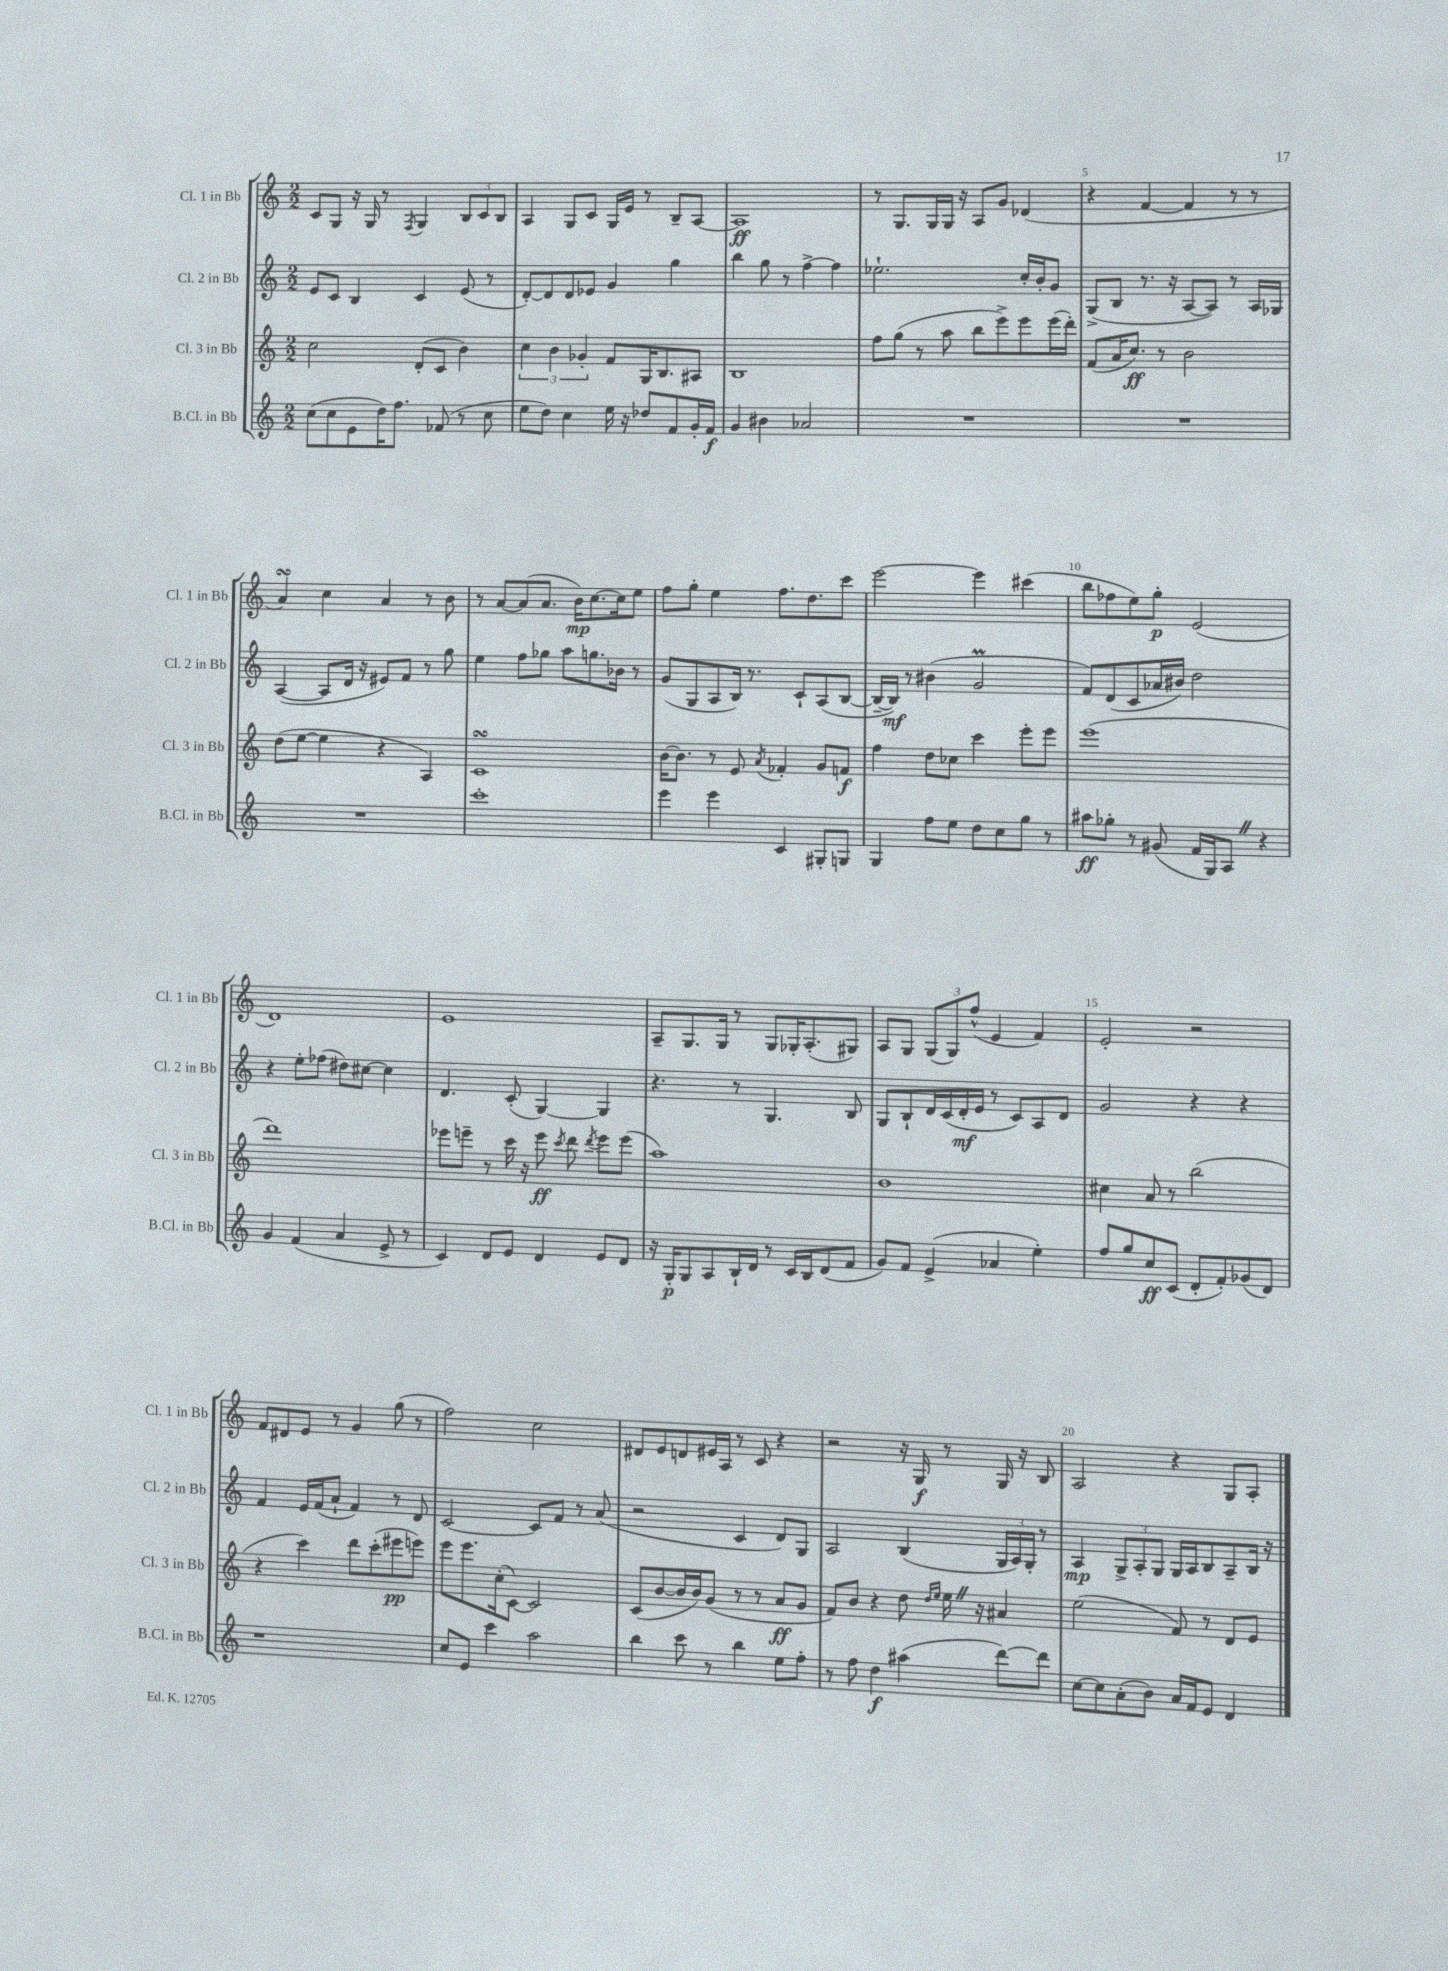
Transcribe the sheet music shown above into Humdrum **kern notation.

**kern	**kern	**kern	**kern
*staff4	*staff3	*staff2	*staff1
*clefG2	*clefG2	*clefG2	*clefG2
*k[]	*k[]	*k[]	*k[]
*M2/2	*M2/2	*M2/2	*M2/2
(8cc\L	2cc\	8e/L	8c/L
8cc\	.	8c/J	8G/J
8e\	.	4B/	16r
.	.	.	16G/
16dd\K)	.	.	8r
8.ff\J	.	.	.
.	.	.	8qF/
.	(8d'/L	4c/	4G/
(8f-/	8c/J	.	.
8r	4b\)	(8e/	12B/L
.	.	.	12c/
8cc\	.	8r	.
.	.	.	12B/J
=	=	=	=
8ee\L	6cc\	[8d'/L)	4A/
8dd\J)	.	8d/]	.
.	6b\	.	.
4cc\	.	8d/	8G/L
.	6g-'/	.	.
.	.	8e-/J	8c/J
16ee\	8f/L	4g/	16G/LL
16r	.	.	16e/JJ
8dd-/L	16G/K	.	8r
.	8.B/	.	.
8f/	.	4gg\	8B~/L
16g'/L	8A#/J	.	[8A/J
16f/JJ	.	.	.
=	=	=	=
4g/	1B	4bb\	1A]
4b#\	.	8gg\	.
.	.	8r	.
2a-/	.	[4ff^\	.
.	.	4ff\]	.
=	=	=	=
1r	8ff\L	2.ee-`\	8r
.	(8gg\J	.	8.G/L
.	8r	.	.
.	.	.	16G/L
.	8aa\	.	16G/JJ
.	.	.	16r
.	8bb\L	.	8A/L
.	8eee^\)	.	8g/J
.	8eee\	16cc'/LL	(4d-/
.	.	16b'/J	.
.	(16eee\L	8g/J	.
.	16ddd'\JJ)	.	.
=	=	=	=
1r	(8f/L	(8G^/L	4r
.	16a/K	8B/J	.
.	8.cc/J)	.	.
.	.	8.r	[4f/
.	8r	.	.
.	.	16r	.
.	2b\	[8A/L	4f/]
.	.	8A/]J)	.
.	.	8r	8r
.	.	16A/LL	8r
.	.	16G-/JJ	.
=	=	=	=
1r	(8dd\L	([4A/	4a/)
.	[8ee\J	.	.
.	4ee\]	8A/]L	4cc\
.	.	16d/Jk	.
.	.	16r	.
.	4r	8e#/L)	4a/
.	.	8f/J	.
.	4A/)	8r	8r
.	.	8gg\	8b\
=	=	=	=
1ccc'	1c	4ee\	8r
.	.	.	[8a/L
.	.	8ff\L	(8a/]
.	.	8gg-\J	8.a/J
.	.	8aa\L	.
.	.	.	16b\LK)
.	.	8.gg\	[8.cc\
.	.	16b-\Jk	16cc\]k
.	.	8r	8ee\J
=	=	=	=
4eee\	[16b\LK	(8g/L	8ff\L
.	8.b\]J	.	.
.	.	8G/	8gg'\J
4eee\	8r	8A/	4ee\
.	8e/	16B/Jk)	.
.	.	8.r	.
.	8qa/	.	.
4c/	4f-'/	.	8.ff\L
.	.	8c`/L	.
.	.	.	8.dd\
8G#'/L	8g/L	(8A/	.
8G/J	8f/J	[8B/J	8ccc\J
=	=	=	=
4G/	4ff\	16B~/_LL	[2eee\
.	.	16B/]JJ)	.
.	.	8r	.
8ff\L	8dd\L	(4b#\	.
8ee\J	8cc-\J	.	.
8dd\L	4ccc\	2g/	4eee\]
8cc\	.	.	.
8gg\J	8eee'\L	.	(4ccc#\
8r	8eee\J	.	.
=	=	=	=
8aa#\L	(1eee	8f/L)	8bb\L
8gg-'\J	.	(8d/	8ff-\
8r	.	8c/	8ee\)
(8g#/	.	16a-/L	8gg'\J
.	.	16b#/JJ)	.
16f/LL	.	2dd\	(2e/
16G/J)	.	.	.
8A/J	.	.	.
4r	.	.	.
=	=	=	=
4g/	1ddd)	4r	1d)
(4f/	.	8ee'\L	.
.	.	(8ff-\J	.
4a/	.	8dd#\L)	.
.	.	[8cc#\J	.
8e^/	.	4cc#\]	.
8r	.	.	.
=	=	=	=
4c/)	8eee-\L	4.d/	1e
.	8eee~\J	.	.
8d/L	8r	.	.
8e/J	16ccc\	(8c'/	.
.	16r	.	.
4d/	8eee\	[4G/)	.
.	8qccc/	.	.
.	8ddd\	.	.
.	8qddd/	.	.
8e/L	8eee\L	4G/]	.
8d/J	(8eee\J	.	.
=	=	=	=
16r	1aa)	4.r	8A~/L
16G'/LK	.	.	.
8G/	.	.	8.G/
8A/	.	.	.
.	.	.	16G/Jk
16B`/L	.	8r	8r
16d/JJ	.	.	.
8r	.	4.G/	8G/L
16c/LL	.	.	16G-'/K
16B/J	.	.	(8.A'/
(8d/	.	.	.
8f/J	.	8B/	8G#/J)
=	=	=	=
8g/L)	1b	8G/L	8A/L
8f/J	.	8B`/	8G/J
(4e^/	.	16d/L	(12G/L
.	.	(16c/	.
.	.	.	12G/)
.	.	16d'/	.
.	.	.	(12ff^^/J
.	.	16e/JJ	.
4a-/	.	8r	4e/
.	.	8c/L)	.
4ee'\)	.	8A/	4f/)
.	.	8d/J	.
=	=	=	=
8ff/L	4cc#\	2g/	2e'/
8gg/	.	.	.
8cc/	8a/	.	.
(8c/J	8r	.	.
8d'/L	(2bb\	4r	2r
8f'/)	.	.	.
(8g-/	.	4r	.
8d/J)	.	.	.
=	=	=	=
1r	4r	4f/	8f/L
.	.	.	8d#/
.	4ccc\)	16e/LL	8e/J
.	.	(16f/J	.
.	.	8a`/J	8r
.	8ddd\L	4f/)	4g/
.	(8ccc'\	.	.
.	8eee#\	8r	(8gg\
.	8eee\J)	8d/	8r
=	=	=	=
8cc/L	8eee\L	[2c/	2ff\)
8e/J	8.eee\	.	.
4ccc\	.	.	.
.	(16cc'\k	.	.
.	[8c\J)	.	.
2aa\	2c/]	8c/]L	2cc\
.	.	8f/J	.
.	.	8r	.
.	.	(8a/	.
=	=	=	=
4bb\	(8c/L	2r	8d#/L
.	[8b/	.	8e/
8ccc\	16b/]L	.	8d/
.	16b/J)	.	.
8r	(8g/J	.	16e#/L
.	.	.	16A/JJ
4bb\	8r	4c/	8r
.	8r	.	8c/
8ee\L	8a/L	8d/L)	4r
8ff'\J	8g/J	8G/J	.
=	=	=	=
8r	8f/L)	2A/	2r
8ff\	8b/J	.	.
4dd\	4r	.	.
(4aa#\	8dd\	(4B/	16r
.	.	.	16G/
.	16qqdd/LL	.	.
.	16qqee/JJ	.	.
.	16ee\	.	8r
.	16r	.	.
[8ddd\L)	4a#/	24G/LL	16G/
.	.	24A/)	.
.	.	.	16r
.	.	24G'/JJ	.
8ddd\]J	.	8r	8B/
=	=	=	=
[8cc\L	(2ee\	4A/	2A/
8cc\]	.	.	.
(8a'\	.	12G^/L	.
.	.	12A'/	.
8b\J)	.	.	.
.	.	12G/J	.
16a/LL	8f/)	16G/LL	4r
16f/J	.	16A/J	.
8e/J	8r	8B/	.
4d/	8d/L	8A~/	8G/L
.	8e/J	16B/Jk	8A'/J
.	.	16r	.
==	==	==	==
*-	*-	*-	*-
